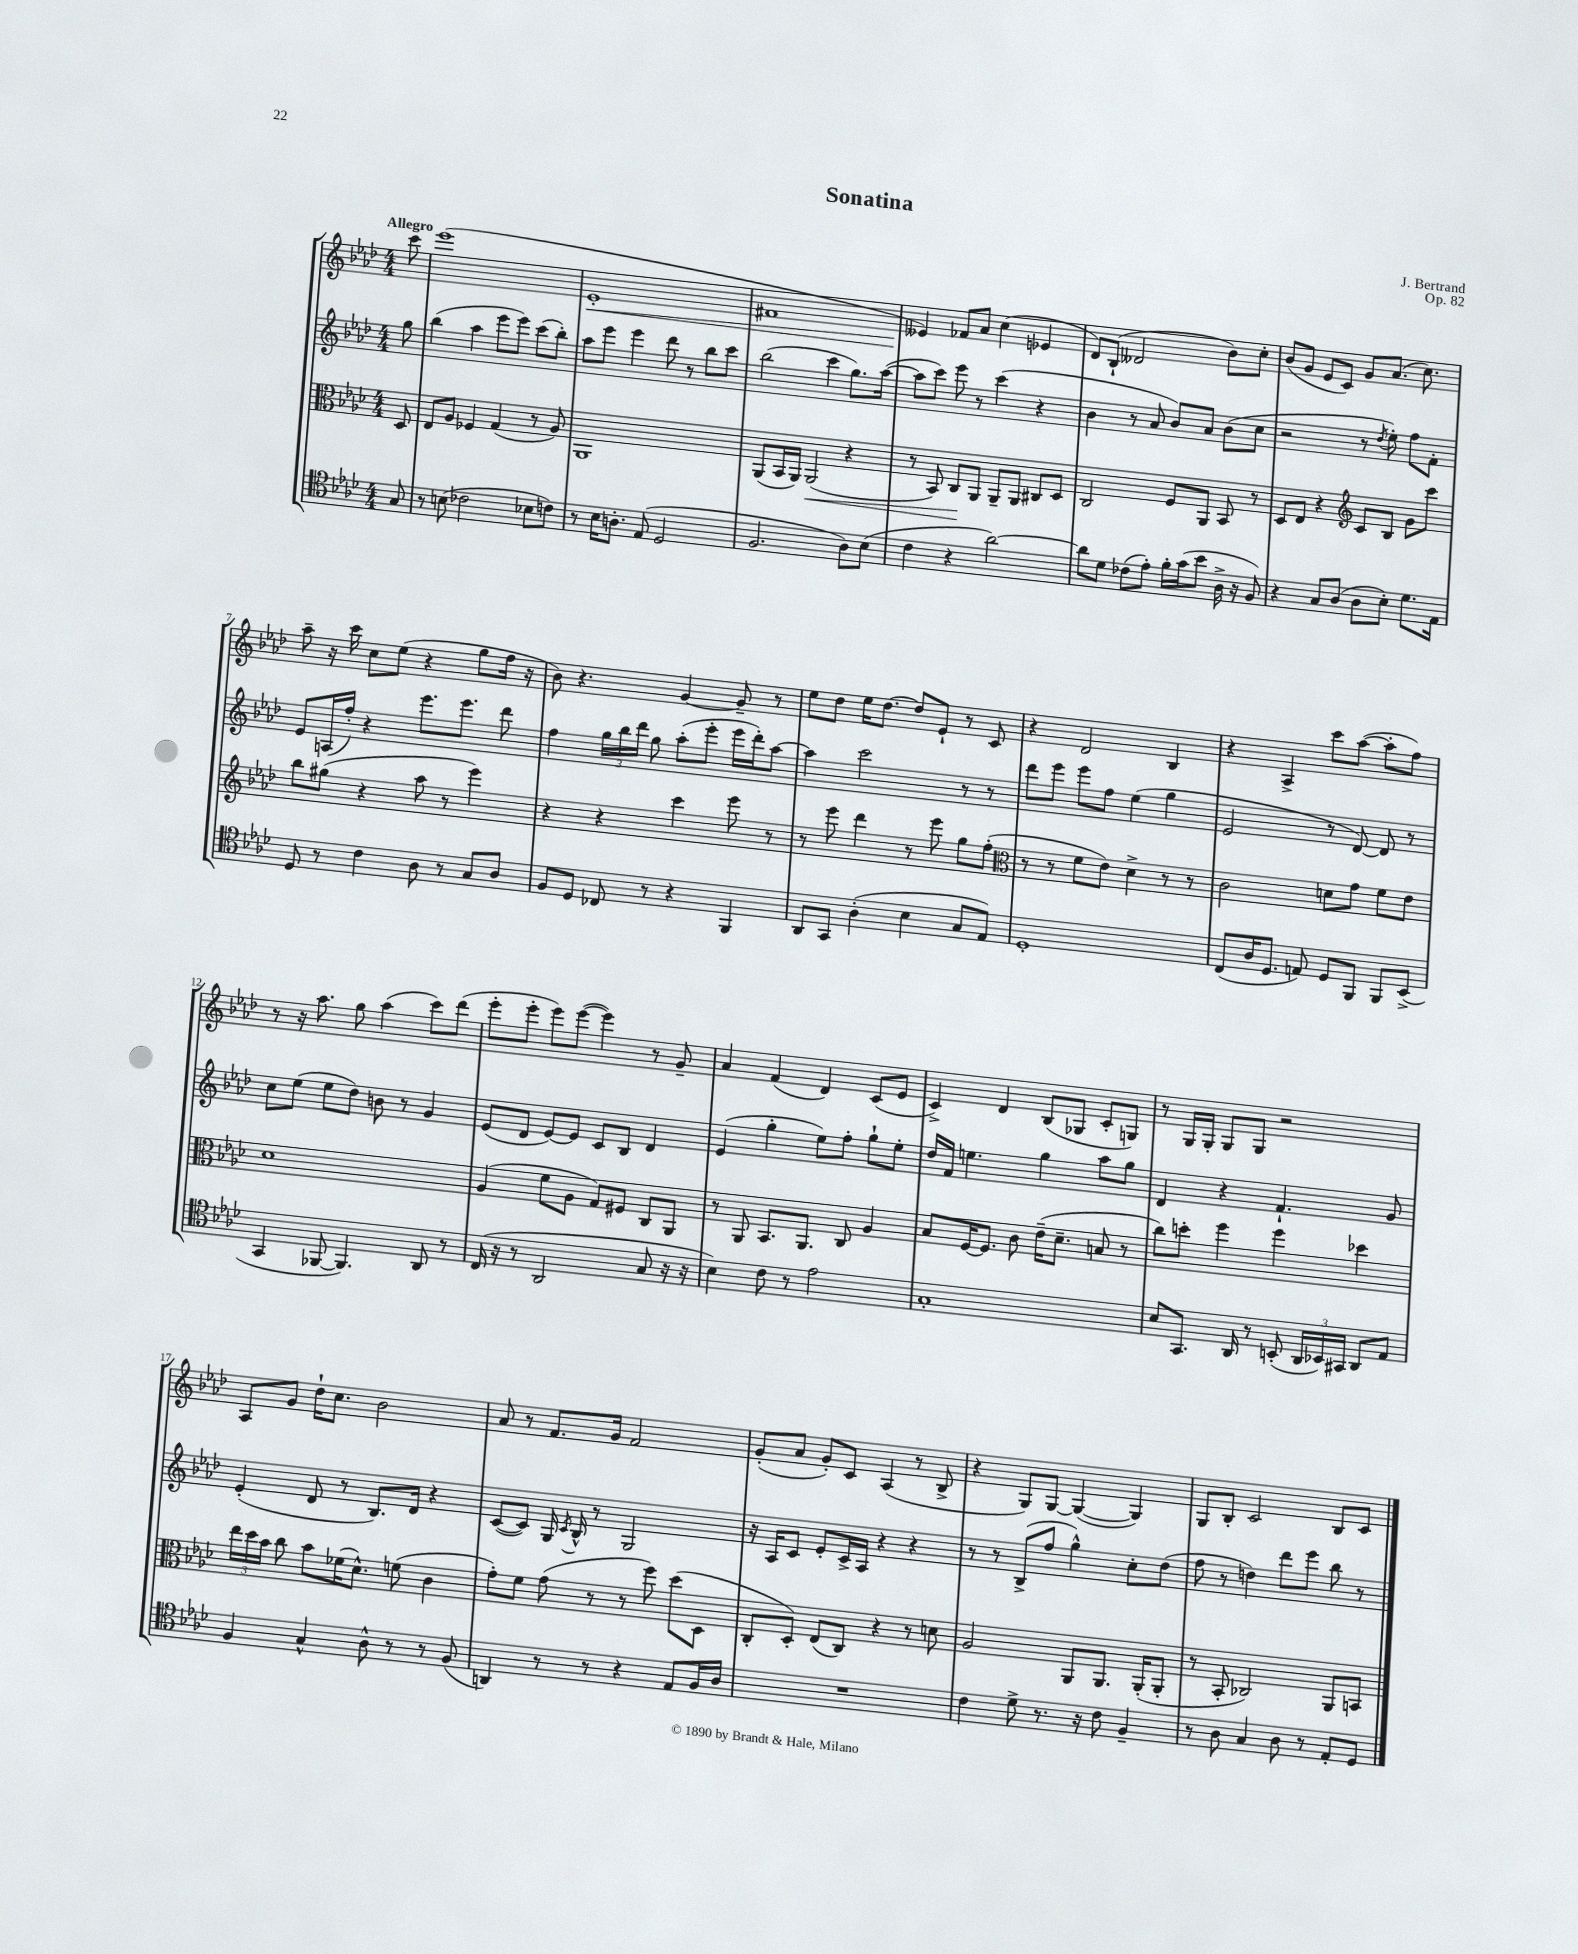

**kern	**kern	**kern	**kern
*staff4	*staff3	*staff2	*staff1
*clefC4	*clefC3	*clefG2	*clefG2
*k[b-e-a-d-]	*k[b-e-a-d-]	*k[b-e-a-d-]	*k[b-e-a-d-]
*M4/4	*M4/4	*M4/4	*M4/4
8G	8D-	8gg	8ccc
=	=	=	=
8r	8E-	(4bb-	(1eee-
(8B	8A-	.	.
2c-	4F-	4aa-	.
.	(4G	8eee-	.
.	.	8eee-)	.
8B-	8r	(8ccc	.
8c)	8A-)	8bb-')	.
=	=	=	=
8r	1AA-	8aa-	1e-'
16B-	.	8eee-	.
8.A'	.	.	.
.	.	4eee-	.
(8E-	.	.	.
2D-	.	8ddd-	.
.	.	8r	.
.	.	8bb-	.
.	.	8ccc	.
=	=	=	=
2.F	(8AA-	(2bb-	1f#
.	16BB-	.	.
.	16AA-)	.	.
.	(2AA-	.	.
.	.	4ccc	.
8A-)	4r	8.gg)	.
(8B-	.	.	.
.	.	([16aa-	.
=	=	=	=
4c	8r	8aa-]	4e--)
.	8BB-)	8ccc)	.
4r	8C	8eee-	8f-
.	8AA-	8r	8a-
[2a-)	8AA-~	(4ccc	(4cc
.	8AA-	.	.
.	8C#	4r	4e-
.	8D-	.	.
=	=	=	=
8a-]	2C	4b-	8d-)
8d-	.	.	(8B-`
(8c-	.	8r	2d--
8e-')	.	8a-	.
16f'	8F	8b-)	.
(16g	.	.	.
8b-	8AA-	8a-	.
16A-^	8BB-	(8b-	8b-)
16r	.	.	.
8F)	8r	8cc	8cc'
=	=	=	=
4r	8D-	2r	(8b-
.	8E-	.	8g
8G	4r	.	8e-
(8A-	.	.	8c)
*	*clefG2	*	*
8A-	8c	8r	8g
.	.	8qdd-	.
8B-')	8B-	8ee-')	(8.a-
8.d-	8g	8ff	.
.	.	.	8.cc)
.	8ccc	8f'	.
16E-	.	.	.
=	=	=	=
8D-	8bb-	8e-	8aa-~
8r	(8gg#	(16A	16r
.	.	16ff')	16ccc
4c	4r	4r	8cc
.	.	.	(8ee-
8A-	8aa-	8.eee-	4r
8r	8r	.	.
.	.	8.eee-	.
8G	4eee-)	.	8gg
8A-	.	8ddd-	16ff
.	.	.	16r
=	=	=	=
8F	4r	4ff	8b-)
8D-	.	.	4.r
8C-	4r	24gg	.
.	.	24bb-	.
.	.	24ddd-	.
8r	.	8gg	.
4r	4ccc	(8aa-'	[4g
.	.	8eee-'	.
4FF	8eee-	16eee-	8g~]
.	.	16ddd-')	.
.	8r	[8aa-	8r
=	=	=	=
8AA-	8r	4aa-]	8ee-
8GG	8eee-	.	8dd-
(4A-'	4ddd-	2ccc	16ee-
.	.	.	[8.dd-
4B-	8r	.	8dd-]
.	8eee-	.	8e-`
8G	8gg	8r	8r
8E-)	(8ff'	8r	8c
=	=	=	=
*	*clefC3	*	*
1D-'	8r	8ddd-	4r
.	8r	8eee-	.
.	8f	8eee-	2d-
.	8e-)	8ff	.
.	4d-^	(4ee-	.
.	8r	4gg	4B-
.	8r	.	.
=	=	=	=
(8C	2c	2e-	4r
16A-	.	.	.
8.D-	.	.	.
.	.	.	4A-^
8E)	.	.	.
8D-	8d	8r	8ccc
8FF	8g	[8d-)	([8aa-
8FF	8f	8d-]	8aa-']
(8BB-^	8e-	8r	8ff)
=	=	=	=
4GG	1d-	8cc	8r
.	.	(8ee-	16r
.	.	.	8.aa-
[8FF-	.	8ee-	.
4.FF-])	.	8dd-)	8gg
.	.	8b	(4aa-
.	.	8r	.
8AA-	.	4g	8ccc)
8r	.	.	(8ddd-
=	=	=	=
(16C	(4A-	(8e-	8eee-'
16r	.	.	.
8r	.	8d-	8eee-'
2AA-	8f	[8e-)	8eee-)
.	8A-	8e-]	([8eee-
.	8G)	8c	4eee-])
.	8F#	8B-	.
8G	8C	4d-	8r
16r	8AA-	.	8g~
16r	.	.	.
=	=	=	=
4B-)	8r	(4e-	4a-
.	8AA-	.	.
8c	8.BB-	4gg'	(4f
8r	.	.	.
.	8.AA-	.	.
2e-	.	8ee-)	4d-)
.	8C	8ff'	.
.	4A-	8gg`	(8c
.	.	8ee-'	8e-
=	=	=	=
1G'	8B-	16dd-	4c^)
.	.	16f	.
.	[16F	4.ee	.
.	8.F]	.	.
.	.	.	4d-
.	8c	.	.
.	(16e-~	4gg	(8B-
.	8.d-~	.	.
.	.	.	8G-
.	8B	8aa-	8c'
.	8r	8gg	8G)
=	=	=	=
8B-	8cc)	4d-	8r
8.GG	8dd'	.	16G
.	.	.	16G'
.	4ff	4r	8G
16AA-	.	.	.
8r	.	.	8G
(8BB'	4ff	4.f`	2r
24AA-	.	.	.
24BB-)	.	.	.
24GG#	.	.	.
8AA-	4dd-	.	.
8E-	.	8g	.
=	=	=	=
4F	24ee-	(4e-'	8A-
.	24dd-	.	.
.	24b-	.	.
.	8cc	.	8g
4G^^	8b-	8d-	16dd-`
.	.	.	8.cc
.	(16f-	8r	.
.	8.d-^^)	.	.
8A-^^	.	8.B-)	2b-
8r	(8f	.	.
.	.	16d-	.
8r	4c	4r	.
(8F	.	.	.
=	=	=	=
4AA)	8g')	([8c	8a-
.	8f	8c])	8r
8r	(8g	16G	8.f
.	.	8qc	.
.	.	16B-^^	.
8r	8r	8r	.
.	.	.	16g
4r	8r	2G	2f
.	8ff)	.	.
8E-	(8dd-	.	.
16F	8D-	.	.
16A-	.	.	.
=	=	=	=
1r	8C'	16r	(8g'
.	.	16A-	.
.	8D-')	8c	8a-
.	(8E-	8e-'	8g')
.	8C)	16c^	8c
.	.	16A-	.
.	4r	4r	(4A-
.	8r	4r	8r
.	8d	.	8B-^
=	=	=	=
4c	2A-	8r	4r
.	.	8r	.
8d-^	.	(8B-^	8G)
8.r	.	8ff	[8G
.	8AA-	4gg^^)	(4G_
16r	.	.	.
8c	8.AA-	.	.
4F~	.	8cc'	4G])
.	(16AA-'	.	.
.	8AA-'	(8dd-	.
=	=	=	=
8r	8r	8ff	8G
8A-	8BB-'	8r	8B-'
4G	2C-)	4dd)	2c
8A-	.	8ddd-	.
8r	.	8eee-	.
8E-'	8AA-	8bb-	8B-
8D-	8BB	8r	8c
==	==	==	==
*-	*-	*-	*-
